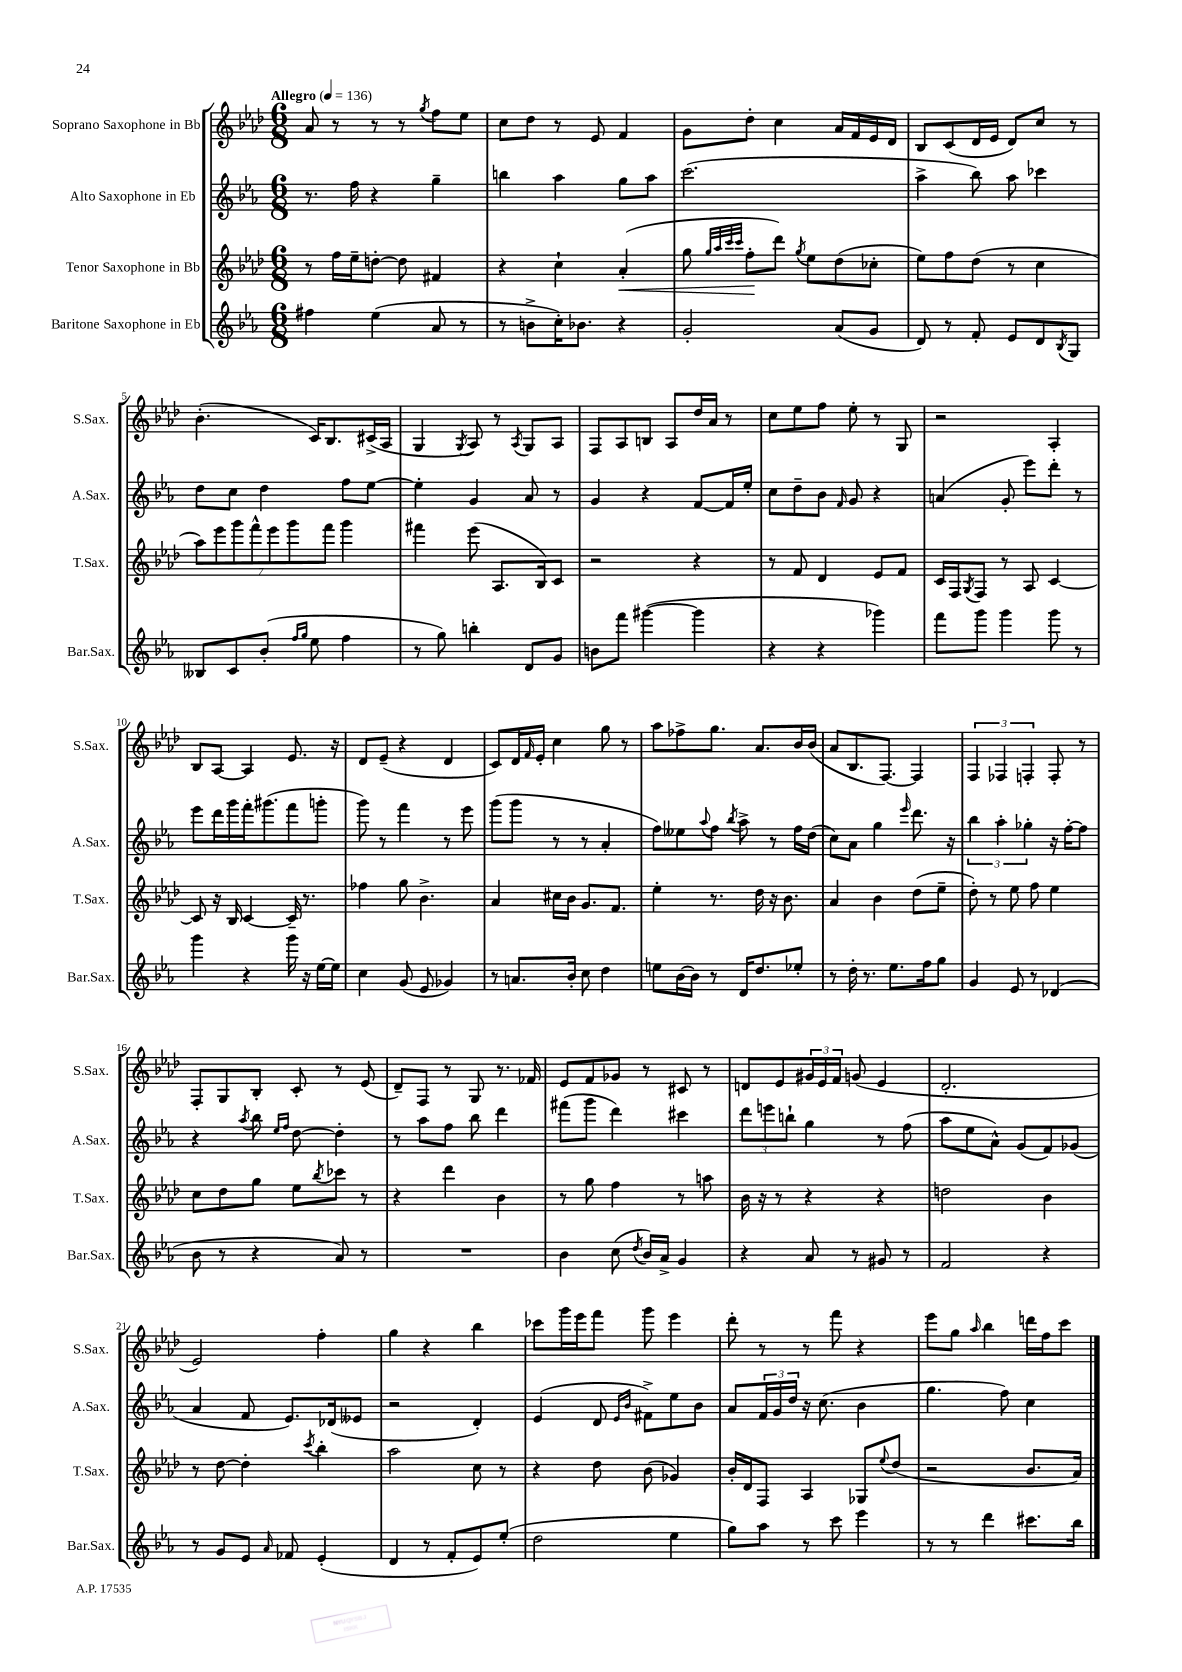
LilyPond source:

<<
\new StaffGroup <<
\new Staff = "s0" \with { instrumentName = "Soprano Saxophone in Bb" shortInstrumentName = "S.Sax." } {
    \clef treble \key aes \major \numericTimeSignature \time 6/8 \tempo "Allegro" 4 = 136
    aes'8 r8 r8 r8 \acciaccatura { g''8 } f''8 ees''8 |
    c''8 des''8 r8 ees'8 f'4 |
    g'8 des''8-. c''4 aes'16 f'16 ees'16 des'16 |
    bes8 c'8( des'16 ees'16 des'8) c''8 r8 |
    bes'4.-.( c'16) bes8. cis'16->( aes16 |
    g4 \acciaccatura { g8 } aes8) r8 \acciaccatura { aes8 } g8 aes8 |
    f8 aes8 b8 aes8 des''16 aes'16 r8 |
    c''8 ees''8 f''8 ees''8-. r8 g8 |
    r2 aes4-. |
    bes8 aes8~ aes4 ees'8. r16 |
    des'8 ees'8--( r4 des'4 |
    c'8) des'16 \grace { f'16 } ees'16-. c''4 g''8 r8 |
    aes''8 fes''8-> g''8. aes'8. bes'16 bes'16( |
    aes'8 bes8. f8.~) f4 |
    \tuplet 3/2 { f4 fes4 f4-. } f8-. r8 |
    f8-. g8 bes8-. c'8-. r8 ees'8( |
    des'8--) f8 r8 g8 r8. fes'16 |
    ees'8 f'8 ges'8 r8 cis'8 r8 |
    d'8 ees'8 \tuplet 3/2 { gis'16 ees'16 f'16 } g'8( ees'4 |
    des'2.-. |
    ees'2) f''4-. |
    g''4 r4 bes''4 |
    ces'''8 g'''16 ees'''16 f'''8 g'''8 ees'''4 |
    des'''8-. r8 r8 f'''8 r4 |
    ees'''8 g''8 \grace { aes''16 } bes''4 d'''16 f''16 c'''8 \bar "|." |
}
\new Staff = "s1" \with { instrumentName = "Alto Saxophone in Eb" shortInstrumentName = "A.Sax." } {
    \clef treble \key ees \major \numericTimeSignature \time 6/8
    r8. f''16 r4 g''4-- |
    b''4 aes''4 g''8 aes''8 |
    c'''2.( |
    aes''4-> bes''8) aes''8 ces'''4 |
    d''8 c''8 d''4 f''8 ees''8~ |
    ees''4-. g'4 aes'8 r8 |
    g'4 r4 f'8~ f'16 ees''16-. |
    c''8 d''8-- bes'8 \grace { f'16 } g'8 r4 |
    a'4( g'8-. ees'''8) d'''8-. r8 |
    ees'''8 d'''16 g'''16 f'''16-. gis'''8.( f'''8 g'''8-. |
    g'''8) r8 f'''4 r8 ees'''8 |
    g'''8( g'''8 r8 r8 aes'4-. |
    f''8) eeses''8 \appoggiatura { aes''8 } f''8 \acciaccatura { bes''8 } aes''8-> r8 f''16 d''16( |
    c''8) aes'8 g''4 \grace { ees'''16 } d'''8. r16 |
    \tuplet 3/2 { bes''4 aes''4-. ges''4-. } r16 f''16~-. f''8 |
    r4 \acciaccatura { aes''8 } bes''8 \grace { ees''16 f''16 } d''8~ d''4-. |
    r8 aes''8 f''8 bes''8 d'''4 |
    fis'''8( g'''8 d'''4) cis'''4 |
    \tuplet 3/2 { d'''8 e'''8 b''8-! } g''4 r8 f''8( |
    aes''8 ees''8 aes'8-^) g'8( f'8) ges'8( |
    aes'4 f'8 ees'8.) des'16( eeses'8 |
    r2 d'4-.) |
    ees'4( d'8 \grace { ees'16 bes'16 } fis'8->) ees''8 bes'8 |
    aes'8 \tuplet 3/2 { f'16 g'16 d''16 } r16 c''8.( bes'4 |
    g''4. f''8) c''4 \bar "|." |
}
\new Staff = "s2" \with { instrumentName = "Tenor Saxophone in Bb" shortInstrumentName = "T.Sax." } {
    \clef treble \key aes \major \numericTimeSignature \time 6/8
    r8 f''16 ees''16-- d''8~-. d''8 fis'4 |
    r4 c''4-! aes'4-.\<( |
    g''8 \grace { g''32 aes''32 c'''32 c'''32 } f''8-.\! des'''8) \acciaccatura { g''8 } ees''8 des''8( ces''8-. |
    ees''8) f''8 des''8( r8 c''4 |
    \tuplet 7/4 { aes''8) ees'''8 g'''8 f'''8-^ ees'''8 g'''8 f'''8 } g'''4 |
    fis'''4 ees'''8( aes8. bes16) c'8 |
    r2 r4 |
    r8 f'8 des'4 ees'8 f'8 |
    c'16 f16 \acciaccatura { g8 } f8 r8 aes8 c'4~ |
    c'8 r16 bes16 c'4~ c'16-- r8. |
    fes''4 g''8 bes'4.-> |
    aes'4 cis''16 bes'16 g'8. f'8. |
    ees''4-. r8. des''16 r16 bes'8. |
    aes'4 bes'4 des''8( ees''8-- |
    des''8-.) r8 ees''8 f''8 ees''4 |
    c''8 des''8 g''8 ees''8 \acciaccatura { bes''8 } ces'''8 r8 |
    r4 des'''4 bes'4 |
    r8 g''8 f''4 r8 a''8 |
    bes'16 r16 r8 r4 r4 |
    d''2 bes'4 |
    r8 des''8~ des''4-. \acciaccatura { c'''8 } bes''4-. |
    aes''2 c''8 r8 |
    r4 des''8 bes'8( ges'4) |
    bes'16-. des'16 f8 aes4 ges8 \appoggiatura { ees''8 } des''8( |
    r2 bes'8. aes'16) \bar "|." |
}
\new Staff = "s3" \with { instrumentName = "Baritone Saxophone in Eb" shortInstrumentName = "Bar.Sax." } {
    \clef treble \key ees \major \numericTimeSignature \time 6/8
    fis''4 ees''4( aes'8 r8 |
    r8 b'8-> c''16-.) bes'8. r4 |
    g'2-. aes'8( g'8 |
    d'8) r8 f'8-. ees'8 d'8 \acciaccatura { bes8 } g8 |
    beses8 c'8 bes'8-.( \grace { f''16 g''16 } ees''8 f''4 |
    r8 g''8) b''4-. d'8 g'8 |
    b'8 f'''8 gis'''4~( gis'''4 |
    r4 r4 ges'''4) |
    f'''8 g'''8 g'''4 g'''8 r8 |
    g'''4 r4 g'''16 r16 ees''16~ ees''16 |
    c''4 g'8( ees'8 ges'4) |
    r8 a'8. bes'16-. c''8 d''4 |
    e''8 bes'16~ bes'16 r8 d'16 d''8. ees''8-. |
    r8 d''16-. r8. ees''8. f''16 g''8 |
    g'4 ees'8 r8 des'4( |
    bes'8 r8 r4 aes'8) r8 |
    R2. |
    bes'4 c''8( \acciaccatura { d''8 } bes'16) aes'16-> g'4 |
    r4 aes'8 r8 gis'8 r8 |
    f'2 r4 |
    r8 g'8 ees'8 \grace { aes'16 } fes'8 ees'4-.( |
    d'4 r8 f'8-. ees'8) ees''8-.( |
    d''2 ees''4 |
    g''8) aes''8 r8 c'''8 ees'''4 |
    r8 r8 d'''4 cis'''8. bes''16 \bar "|." |
}
>>
>>
